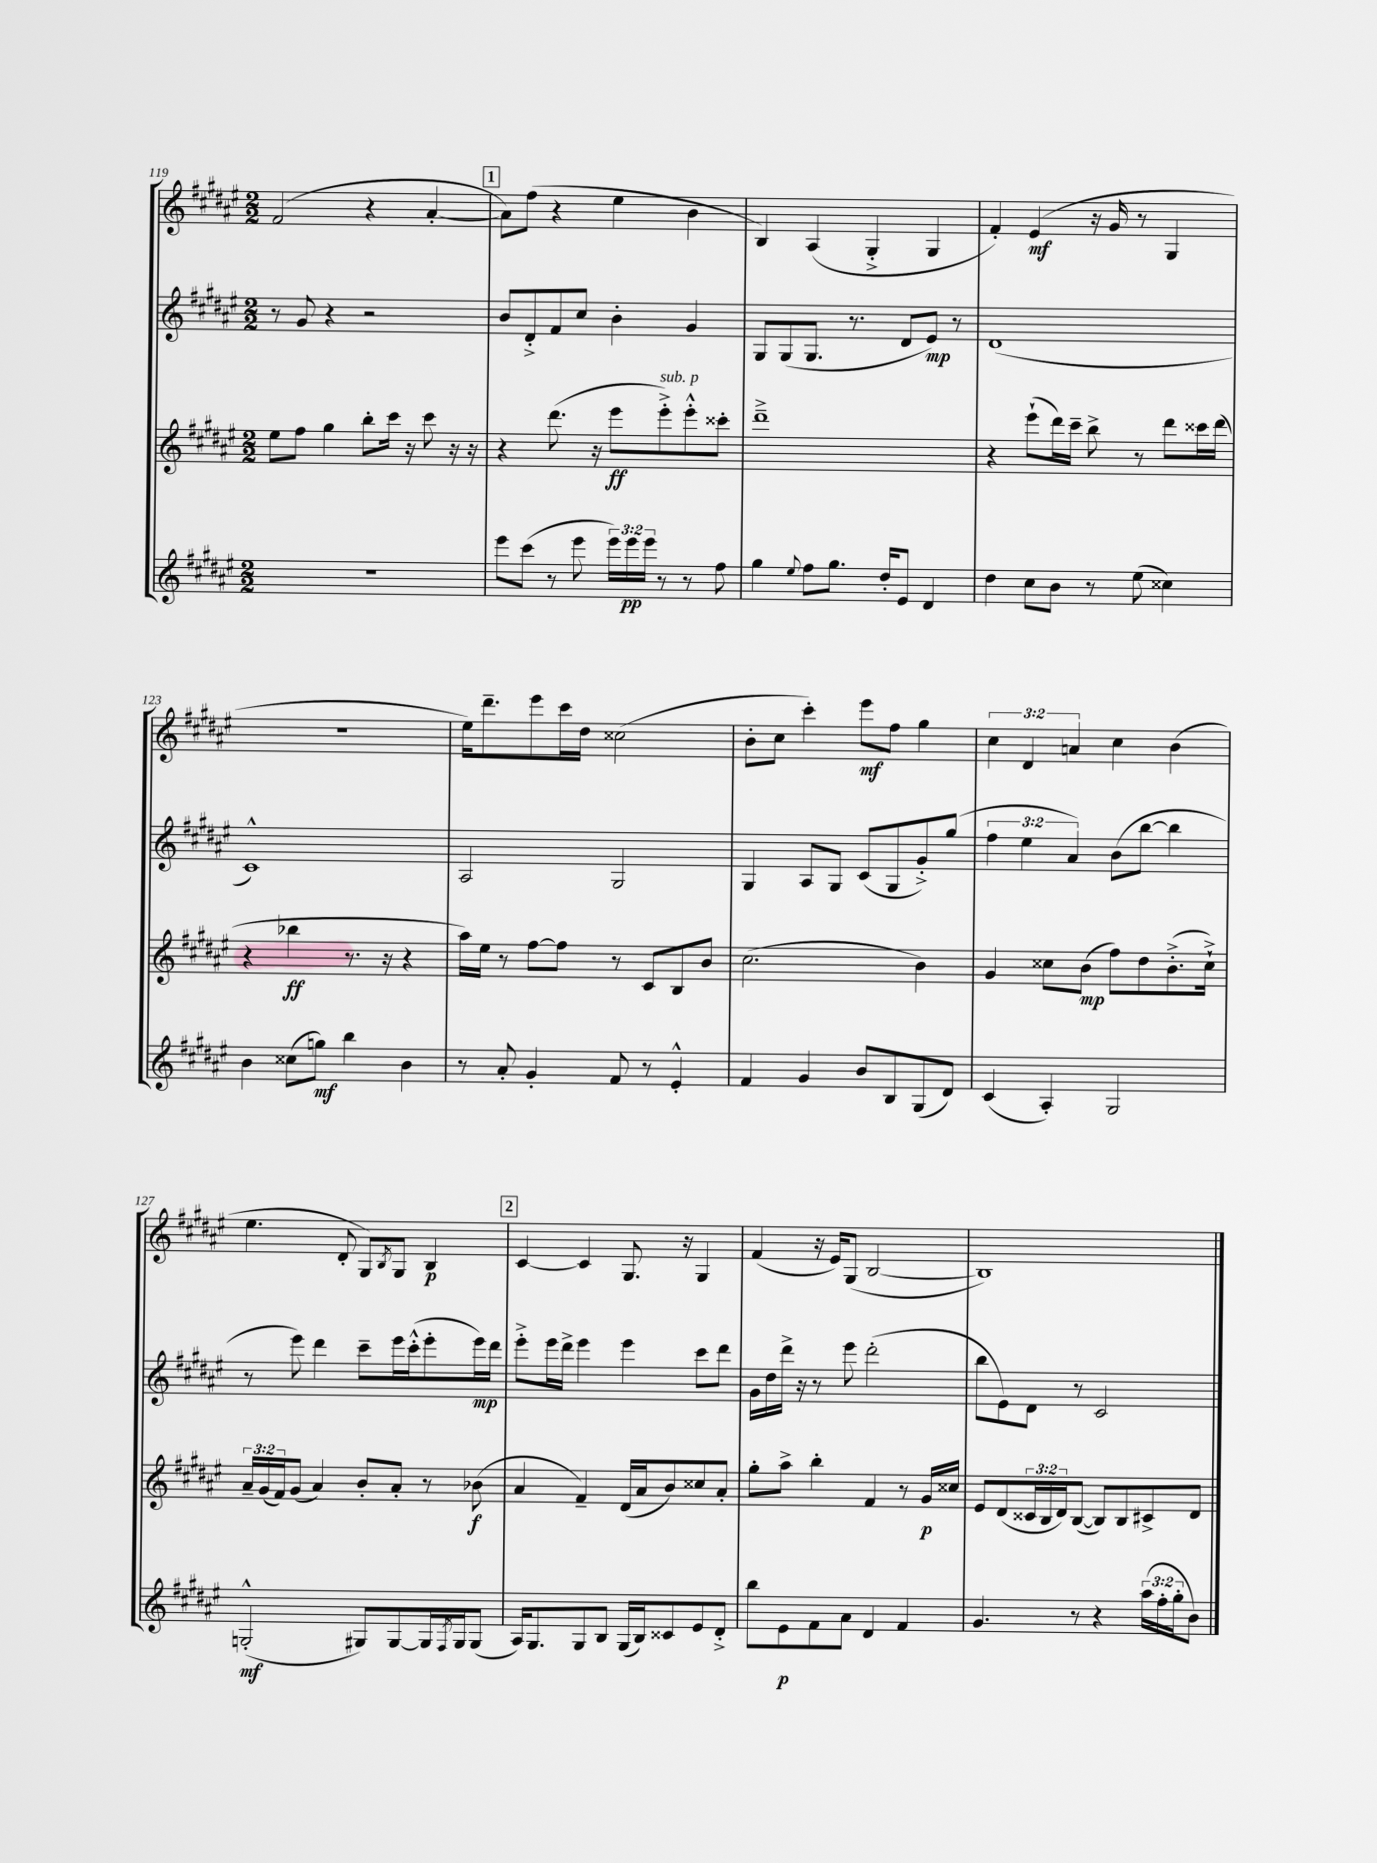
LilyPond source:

<<
\new StaffGroup <<
\new Staff = "s0" {
    \clef treble \key fis \major \numericTimeSignature \time 2/2 \override Staff.TupletNumber.text = #tuplet-number::calc-fraction-text
    fis'2( r4 ais'4~-. |
    \mark \markup { \box "1" } ais'8) fis''8( r4 eis''4 b'4 |
    b4) ais4( gis4-.-> gis4 |
    fis'4-.) eis'4\mf( r16 gis'16 r8 gis4 |
    R1 |
    eis''16) dis'''8.-- eis'''8 cis'''16 dis''16 cisis''2( |
    b'8-. cis''8 cis'''4-.) eis'''8\mf fis''8 gis''4 |
    \tuplet 3/2 { cis''4 dis'4 a'4 } cis''4 b'4( |
    eis''4. dis'8-. gis8) \acciaccatura { b8 } gis8 b4\p |
    \mark \markup { \box "2" } cis'4~ cis'4 gis8. r16 gis4 |
    fis'4( r16 eis'16) gis8( b2~ |
    b1) \bar "|." |
}
\new Staff = "s1" {
    \clef treble \key fis \major \numericTimeSignature \time 2/2 \override Staff.TupletNumber.text = #tuplet-number::calc-fraction-text
    r8 gis'8 r4 r2 |
    \mark \markup { \box "1" } b'8 dis'8-.-> fis'8 cis''8 b'4-. gis'4 |
    gis8 gis8( gis8. r8. dis'8 eis'8\mp) r8 |
    dis'1( |
    cis'1-^) |
    ais2 gis2 |
    gis4 ais8 gis8 cis'8( gis8 gis'8-.->) gis''8( |
    \tuplet 3/2 { fis''4 eis''4 ais'4) } b'8( b''8~ b''4 |
    r8 eis'''8) dis'''4 cis'''8-- eis'''16 cis'''16-.-^( eis'''8-. eis'''16\mp) dis'''16 |
    \mark \markup { \box "2" } eis'''8-.-> eis'''16 dis'''16-> eis'''4 eis'''4 cis'''8 dis'''8 |
    gis'16 dis''16 dis'''16-> r16 r8 eis'''8 dis'''2-.( |
    b''8 eis'8) dis'8 r8 cis'2 \bar "|." |
}
\new Staff = "s2" {
    \clef treble \key fis \major \numericTimeSignature \time 2/2 \override Staff.TupletNumber.text = #tuplet-number::calc-fraction-text
    eis''8 fis''8 gis''4 b''8-. cis'''16 r16 cis'''8 r16 r16 |
    \mark \markup { \box "1" } r4 dis'''8.( r16 eis'''8\ff eis'''8-.->^\markup { \italic "sub. p" }) eis'''8-.-^ cisis'''8-. |
    dis'''1---> |
    r4 eis'''8-!( dis'''16) cis'''16-- b''8-> r8 dis'''8 cisis'''16 dis'''16( |
    r4 bes''4\ff r8. r16 r4 |
    ais''16) eis''16 r8 fis''8~ fis''8 r8 cis'8 b8 b'8 |
    cis''2.( b'4) |
    gis'4 cisis''8 b'8\mp( fis''8) dis''8 b'8.-.->( cisis''16-!->) |
    \tuplet 3/2 { ais'16-- gis'16( fis'16) } gis'8( ais'4) b'8-. ais'8-. r8 bes'8\f( |
    \mark \markup { \box "2" } ais'4 fis'4--) dis'16( ais'16 b'8) cisis''8 ais'8-. |
    gis''8-. ais''8-> b''4-. fis'4 r8 gis'16\p cisis''16 |
    eis'8 dis'8( \tuplet 3/2 { cisis'16 b16 dis'16) } b8~( b8) b8 cis'8-> dis'8 \bar "|." |
}
\new Staff = "s3" {
    \clef treble \key fis \major \numericTimeSignature \time 2/2 \override Staff.TupletNumber.text = #tuplet-number::calc-fraction-text
    R1 |
    \mark \markup { \box "1" } eis'''8 cis'''8( r8 eis'''8 \tuplet 3/2 { eis'''16) eis'''16\pp eis'''16 } r8 r8 fis''8 |
    gis''4 \appoggiatura { eis''8 } fis''8 gis''8. dis''16-. eis'8 dis'4 |
    dis''4 cis''8 b'8 r8 eis''8( cisis''4) |
    b'4 cisis''8( g''8\mf) b''4 b'4 |
    r8 ais'8-. gis'4-. fis'8 r8 eis'4-.-^ |
    fis'4 gis'4 b'8 b8 gis8( dis'8) |
    cis'4( ais4-.) gis2 |
    g2-.-^\mf( gis8) gis8~ gis16 \acciaccatura { fis8 } gis16 gis8( |
    \mark \markup { \box "2" } ais16) gis8. gis8 b8 gis16( b16) cisis'8 eis'8 dis'8-.-> |
    b''8 eis'8\p fis'8 ais'8 dis'4 fis'4 |
    gis'4. r8 r4 \tuplet 3/2 { ais''16( fis''16-. gis''16-. } b'8) \bar "|." |
}
>>
>>
\layout { \context { \Score currentBarNumber = #119 } }
